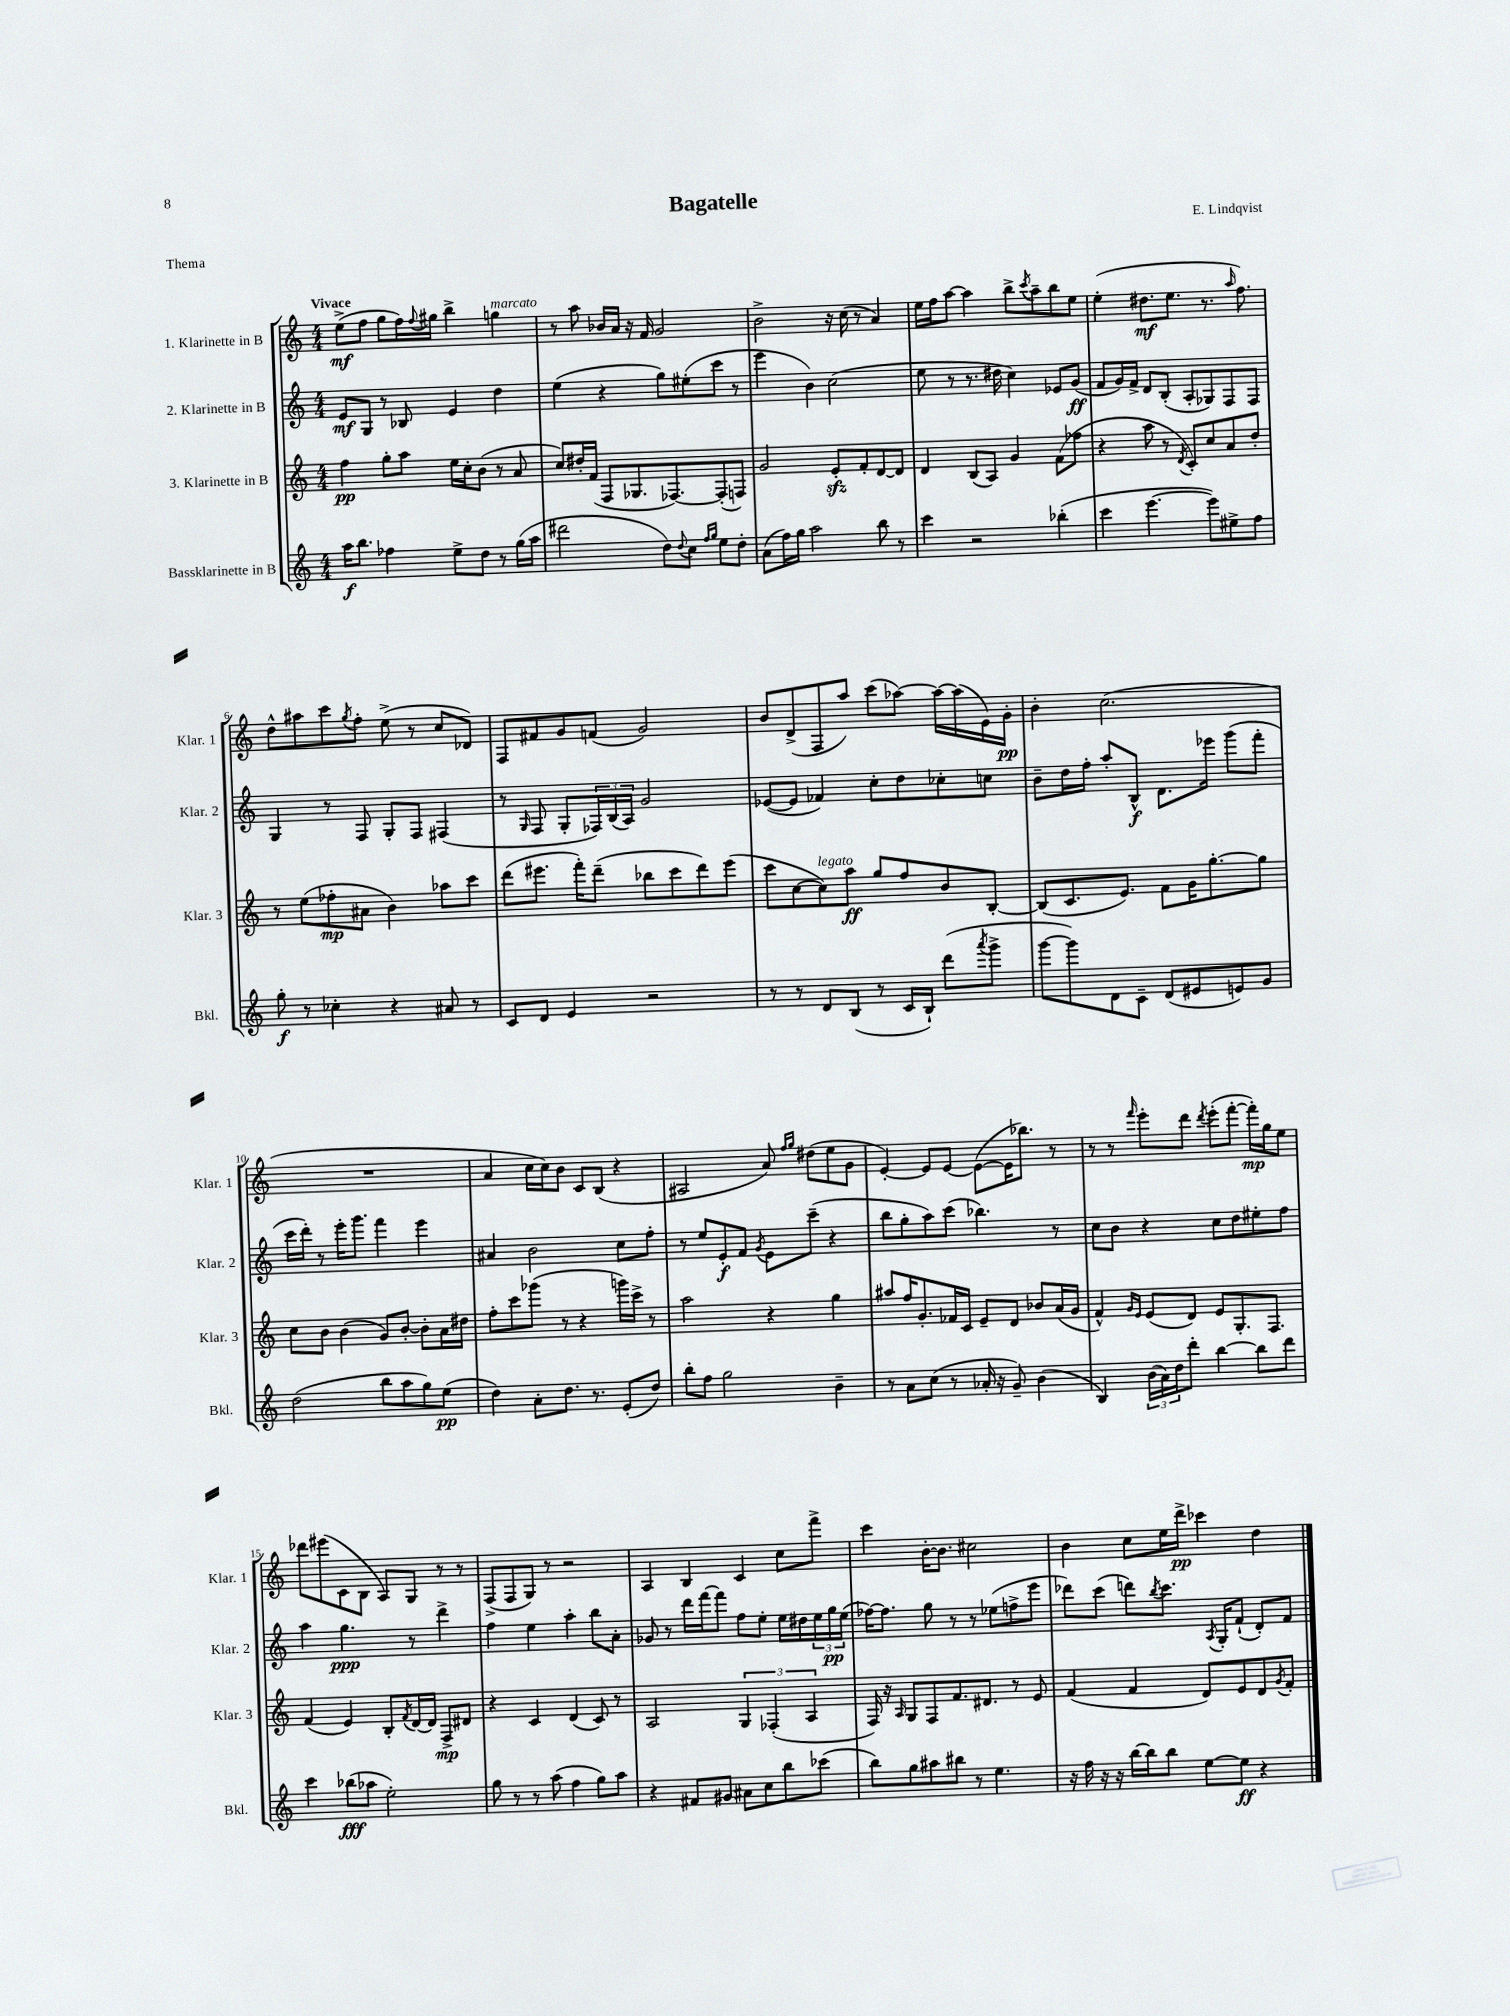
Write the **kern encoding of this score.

**kern	**dynam	**kern	**dynam	**kern	**dynam	**kern	**dynam
*part4	*part4	*part3	*part3	*part2	*part2	*part1	*part1
*staff4	*staff4	*staff3	*staff3	*staff2	*staff2	*staff1	*staff1
*I"Bassklarinette in B	*	*I"3. Klarinette in B	*	*I"2. Klarinette in B	*	*I"1. Klarinette in B	*
*I'Bkl.	*	*I'Klar. 3	*	*I'Klar. 2	*	*I'Klar. 1	*
*clefG2	*	*clefG2	*	*clefG2	*	*clefG2	*
*k[]	*	*k[]	*	*k[]	*	*k[]	*
*M4/4	*	*M4/4	*	*M4/4	*	*M4/4	*
=1	=1	=1	=1	=1	=1	=1	=1
!	!	!	!	!	!	!LO:TX:a:B:t=Vivace	!
16aa\KL	f	4ff\	pp	8e/L	mf	(8ee^\L	mf
8.bb\J	.	.	.	.	.	.	.
.	.	.	.	8G/J	.	8ff\J	.
4ff-X\	.	8gg'\L	.	8r	.	8gg\L	.
.	.	8aa\J	.	8B-X/	.	16ff\L)	.
.	.	.	.	.	.	8qqff/	.
.	.	.	.	.	.	16gg#X\JJ	.
8ee^\L	.	16ee\LL	.	4e/	.	4bb^\	.
.	.	16cc'\J	.	.	.	.	.
8dd\J	.	(8b\J	.	.	.	.	.
!	!	!	!	!	!	!LO:TX:a:i:t=marcato	!
8r	.	8r	.	4dd\	.	4ggn\	.
(16gg\LL	.	8a/	.	.	.	.	.
16aa\JJ	.	.	.	.	.	.	.
=2	=2	=2	=2	=2	=2	=2	=2
2ddd#X\	.	8cc/L)	.	(4ee\	.	8r	.
.	.	16dd#X'/L	.	.	.	8aa\	.
.	.	(16f/JJ	.	.	.	.	.
.	.	8F/L	.	4r	.	16b-X/LL	.
.	.	.	.	.	.	16a/JJ	.
.	.	8.G-X/	.	.	.	16r	.
.	.	.	.	.	.	16f/	.
8dd\L)	.	.	.	8gg\L)	.	2g/	.
.	.	[8.F-X/)	.	.	.	.	.
8qqdd/	.	.	.	.	.	.	.
8cc\J	.	.	.	(8ee#X'\	.	.	.
16qqff/LL	.	.	.	.	.	.	.
16qqgg/JJ	.	.	.	.	.	.	.
8ee\L	.	(8F-'/]	.	8ccc\J	.	.	.
8dd'\J	.	8Fn/J)	.	8r	.	.	.
=3	=3	=3	=3	=3	=3	=3	=3
(8a\L	.	2g/	.	4eee\	.	2b^\	.
16ff\L)	.	.	.	.	.	.	.
16gg\JJ	.	.	.	.	.	.	.
2aa\	.	.	.	4b\)	.	.	.
.	.	8ezz'/L	.	(2cc\	.	16r	.
.	.	.	.	.	.	(16cc\	.
.	.	8f'/	.	.	.	8r	.
8bb\	.	[8d/	.	.	.	4a/)	.
8r	.	8d/J]	.	.	.	.	.
=4	=4	=4	=4	=4	=4	=4	=4
4ccc\	.	4d/	.	8ee\	.	16ee\LL	.
.	.	.	.	.	.	16ff\J	.
.	.	.	.	8r	.	[8aa\J	.
2r	.	(8B/L	.	8.r	.	4aa\]	.
.	.	8A/J)	.	.	.	.	.
.	.	.	.	16dd#X\	.	.	.
.	.	4g/	.	4cc\)	.	8bb^\L	.
.	.	.	.	.	.	8qccc/	.
.	.	.	.	.	.	8aa~\	.
(4bb-X'\	.	(8f\L	.	8e-X/L	.	8bb\	.
.	.	8ff-X\J	.	(8g/J	ff	8ee\J	.
=5	=5	=5	=5	=5	=5	=5	=5
4ccc\	.	4r	.	8f/L	.	(4ee'\	.
.	.	.	.	16g/L)	.	.	.
.	.	.	.	16f^/JJ	.	.	.
[4.eee\	.	8aa\	.	8d/L	.	8.dd#X\L	mf
.	.	8r	.	(8B'/J	.	.	.
.	.	.	.	.	.	8.ee\J	.
.	.	8qd/	.	.	.	.	.
.	.	8c'/L)	.	8A'/L	.	.	.
8eee\L])	.	8cc/	.	8G-X/)	.	8.r	.
8ee#X^\	.	8a/	.	8F/	.	.	.
.	.	.	.	.	.	16qqaa/	.
.	.	.	.	.	.	8.ff\)	.
8ff\J	.	8dd'/J	.	8F/J	.	.	.
!!LO:LB:g=z
=6	=6	=6	=6	=6	=6	=6	=6
8gg'\	f	8r	.	4G/	.	8dd^^\L	.
8r	.	(8ee\L	.	.	.	8aa#X\	.
4cc-X'\	.	8ff-X'\	mp	8r	.	8ccc\	.
.	.	.	.	.	.	8qgg/	.
.	.	8a#X\J	.	8F/	.	8ff'\J	.
4r	.	4b\)	.	8G'/L	.	(8ee^\	.
.	.	.	.	8F/J	.	8r	.
8a#X/	.	8aa-X\L	.	(4F#X/	.	8cc/L	.
8r	.	8ccc\J	.	.	.	8d-X/J)	.
=7	=7	=7	=7	=7	=7	=7	=7
8c/L	.	(8ddd\L	.	8r	.	8F/L	.
.	.	.	.	16qqG/	.	.	.
8d/J	.	8.eee#X\J	.	8F/	.	8f#X/	.
4e/	.	.	.	8G'/L	.	8g/	.
.	.	16fff'\KL)	.	.	.	.	.
.	.	(8ddd~\J	.	24F-X/L)	.	(8fn/J	.
.	.	.	.	(24B/	.	.	.
.	.	.	.	24A/JJ)	.	.	.
2r	.	8bb-X\L	.	2g/	.	2g/)	.
.	.	8ccc\	.	.	.	.	.
.	.	8ddd\)	.	.	.	.	.
.	.	(8eee#\J	.	.	.	.	.
=8	=8	=8	=8	=8	=8	=8	=8
8r	.	8ccc\L	.	([8e-X/L	.	8b/L	.
8r	.	[8cc\	.	8e-/J]	.	(8d^/	.
!	!	!LO:TX:a:i:t=legato	!	!	!	!	!
8d/L	.	8cc\])	.	4f-X/)	.	8F/	.
(8B/J	.	8aa\J	ff	.	.	8aa/J)	.
8r	.	8gg/L	.	8cc'\L	.	(8ccc\L	.
16c/LL	.	8ff/	.	8dd\	.	[8aa-X\J)	.
16B`/JJ)	.	.	.	.	.	.	.
(8ddd\L	.	8b/	.	8cc-X'\	.	16aa-\LL_	.
.	.	.	.	.	.	(16aa-\]	.
8qaaa/	.	.	.	.	.	.	.
8ggg^\J	.	[8B'/J	.	8ccn\J	.	16e\)	.
.	.	.	.	.	.	16g'\JJ	pp
=9	=9	=9	=9	=9	=9	=9	=9
[8ggg\L	.	(8B/L]	.	8b~\L	.	4b'\	.
8ggg\])	.	8.c/	.	16dd\L	.	.	.
.	.	.	.	16ff'\JJ	.	.	.
8d\	.	.	.	8aa'/L	.	(2.cc\	.
.	.	8.e/J)	.	.	.	.	.
8c~\J	.	.	.	8B^^/J	f	.	.
(8d/L	.	8f\L	.	8.d\L	.	.	.
8e#X/	.	16g\K	.	.	.	.	.
.	.	[8.gg'\	.	16eee-X\Jk	.	.	.
8en/)	.	.	.	(8ggg\L	.	.	.
8g/J	.	8gg\J]	.	8fff'\J	.	.	.
!!LO:LB:g=z
=10	=10	=10	=10	=10	=10	=10	=10
(2dd\	.	8cc\L	.	16ccc\LL	.	1r	.
.	.	.	.	16ddd'\JJ)	.	.	.
.	.	8b\J	.	8r	.	.	.
.	.	(4b\	.	16eee'\KL	.	.	.
.	.	.	.	8.ggg\J	.	.	.
8bb\L	.	8g/L)	.	4fff\	.	.	.
8aa\	.	[8b'/J	.	.	.	.	.
8gg\)	.	8b'\L]	.	4eee\	.	.	.
(8ee\J	pp	16a\L	.	.	.	.	.
.	.	16dd#X\JJ	.	.	.	.	.
=11	=11	=11	=11	=11	=11	=11	=11
4dd\)	.	8ff'\L	.	4a#X/	.	4a/	.
.	.	8ccc\	.	.	.	.	.
8a'\L	.	(8ggg-X\J	.	2b\	.	16cc\LL	.
.	.	.	.	.	.	16cc\J)	.
8.dd\J	.	8r	.	.	.	8b\J	.
.	.	4r	.	.	.	8c/L	.
8.r	.	.	.	.	.	.	.
.	.	.	.	.	.	(8B/J	.
(8e'/L	.	16gggn\LL)	.	8cc\L	.	4r	.
.	.	16ccc^\JJ	.	.	.	.	.
8dd/J)	.	8r	.	8ff'\J	.	.	.
=12	=12	=12	=12	=12	=12	=12	=12
8bb'\L	.	2aa\	.	8r	.	2A#X/	.
8ff\J	.	.	.	8ee/L	.	.	.
2gg\	.	.	.	8e'/	f	.	.
.	.	.	.	8f/J	.	.	.
.	.	.	.	8qg/	.	.	.
.	.	4r	.	8e\L	.	8a/)	.
.	.	.	.	.	.	16qqff/LL	.
.	.	.	.	.	.	16qqgg/JJ	.
.	.	.	.	(8ccc~\J	.	(8dd#X\L	.
4b~\	.	4gg\	.	4r	.	8ee\	.
.	.	.	.	.	.	8g\J	.
=13	=13	=13	=13	=13	=13	=13	=13
8r	.	8aa#X/L	.	8bb\L	.	[4e'/)	.
8a\L	.	16ff/K	.	8gg'\	.	.	.
.	.	8.g'/	.	.	.	.	.
(8cc\J	.	.	.	8aa\)	.	8e/L]	.
8r	.	16f-X/L	.	(8ccc\J	.	[8e/J	.
.	.	16c/JJ	.	.	.	.	.
16a-X'/	.	8e~/L	.	4.bb-X\)	.	(8e\L_	.
16r	.	.	.	.	.	.	.
8g~/)	.	8d/J	.	.	.	16e\K]	.
.	.	.	.	.	.	8.bb-X\J)	.
(4b\	.	8b-X/L	.	.	.	.	.
.	.	(16a/L	.	8r	.	8r	.
.	.	16g/JJ	.	.	.	.	.
=14	=14	=14	=14	=14	=14	=14	=14
4B/)	.	4f^^/)	.	8cc\L	.	8r	.
.	.	.	.	8b\J	.	8r	.
.	.	16qqg/LL	.	.	.	.	.
.	.	16qqe/JJ	.	.	.	16qqfff/	.
(24b\LL	.	(8e/L	.	4r	.	8eee'\L	.
24a\)	.	.	.	.	.	.	.
24dd\J	.	.	.	.	.	.	.
8ddd'\J	.	8d/J)	.	.	.	8ddd\J	.
.	.	.	.	.	.	8qddd/	.
[4bb\	.	8e/L	.	8cc\L	.	(8eee'\L	.
.	.	8.G'/	.	8dd\	.	[8fff'\J	.
8bb\L]	.	.	.	8ee#X'\	.	16fff'\LL])	mp
.	.	8.F/J	.	.	.	16gg\J	.
8ddd\J	.	.	.	8ff\J	.	8ee\J	.
!!LO:LB:g=z
=15	=15	=15	=15	=15	=15	=15	=15
4ccc\	.	(4f/	.	4aa\	.	8ddd-X\L	.
.	.	.	.	.	.	(8eee#X\	.
(8bb-X\L	fff	4e/)	.	4.gg\	ppp	8c\	.
8aa-X\J	.	.	.	.	.	8B\J	.
2ee'\)	.	8B'/L	.	.	.	8A/L)	.
.	.	8qf/	.	.	.	.	.
.	.	[16d/L	.	8r	.	8G/J	.
.	.	16d/JJ]	.	.	.	.	.
.	.	8F^/L	mp	4ddd^\	.	8r	.
.	.	8d#X/J	.	.	.	8r	.
=16	=16	=16	=16	=16	=16	=16	=16
8gg\	.	4r	.	4ff\	.	(8F^/L	.
8r	.	.	.	.	.	8F/	.
8r	.	4c/	.	4ee\	.	8G/J)	.
(8aa\	.	.	.	.	.	8r	.
4ff\	.	(4d/	.	4aa'\	.	2r	.
8gg\L)	.	8c/)	.	8bb\L	.	.	.
8aa\J	.	8r	.	8a'\J	.	.	.
=17	=17	=17	=17	=17	=17	=17	=17
4r	.	2A/	.	8g-X/	.	4A/	.
.	.	.	.	8r	.	.	.
8f#X/L	.	.	.	16ddd\LL	.	4B/	.
.	.	.	.	[16fff\J	.	.	.
8g#X/J	.	.	.	8fff\J]	.	.	.
8a#X\L	.	6G/	.	8ff\L	.	4c/	.
8cc\	.	.	.	8ee'\J	.	.	.
.	.	(6F-X'/	.	.	.	.	.
8bb\	.	.	.	16ee\LL	.	8cc\L	.
.	.	.	.	16dd#X\	.	.	.
.	.	6A/	.	.	.	.	.
(8ccc-X\J	.	.	.	24ee\	.	8fff^\J	.
.	.	.	.	24gg\	pp	.	.
.	.	.	.	(24ee\JJ	.	.	.
=18	=18	=18	=18	=18	=18	=18	=18
8bb\L)	.	16F/)	.	[16ff-X\KL)	.	4ccc\	.
.	.	16r	.	8.ff-\J]	.	.	.
.	.	16qqA/	.	.	.	.	.
8gg\	.	8G/L	.	.	.	.	.
8aa#X\	.	8F/	.	8gg\	.	[16b'\KL	.
.	.	.	.	.	.	8.b\J]	.
8bb#X\J	.	8.f/	.	8r	.	.	.
8r	.	.	.	8r	.	2cc#X\	.
.	.	8.d#X/J	.	.	.	.	.
4.ee\	.	.	.	(8ee-X\L	.	.	.
.	.	8r	.	8ffn^\	.	.	.
.	.	8e/	.	8eee\J	.	.	.
=19	=19	=19	=19	=19	=19	=19	=19
16r	.	(4f/	.	8ddd-X\L)	.	4b\	.
16ff\	.	.	.	.	.	.	.
16r	.	.	.	(8ccc\J	.	.	.
16r	.	.	.	.	.	.	.
[16bb\LL	.	4f/	.	8dddn\L)	.	8cc\L	.
16bb\J]	.	.	.	.	.	.	.
.	.	.	.	8qbb/	.	.	.
8bb\J	.	.	.	8.ccc\J	.	16ee\L	.
.	.	.	.	.	.	16ddd^\JJ	pp
[8ee\L	.	8d/L)	.	.	.	4ccc-X\	.
.	.	.	.	8qA/	.	.	.
.	.	.	.	16G'/KL	.	.	.
8ee\J]	ff	8e/	.	(8f`/J	.	.	.
4r	.	8d/	.	8d'/L)	.	4dd\	.
.	.	8qg/	.	.	.	.	.
.	.	8f'/J	.	8f/J	.	.	.
==	==	==	==	==	==	==	==
*-	*-	*-	*-	*-	*-	*-	*-
